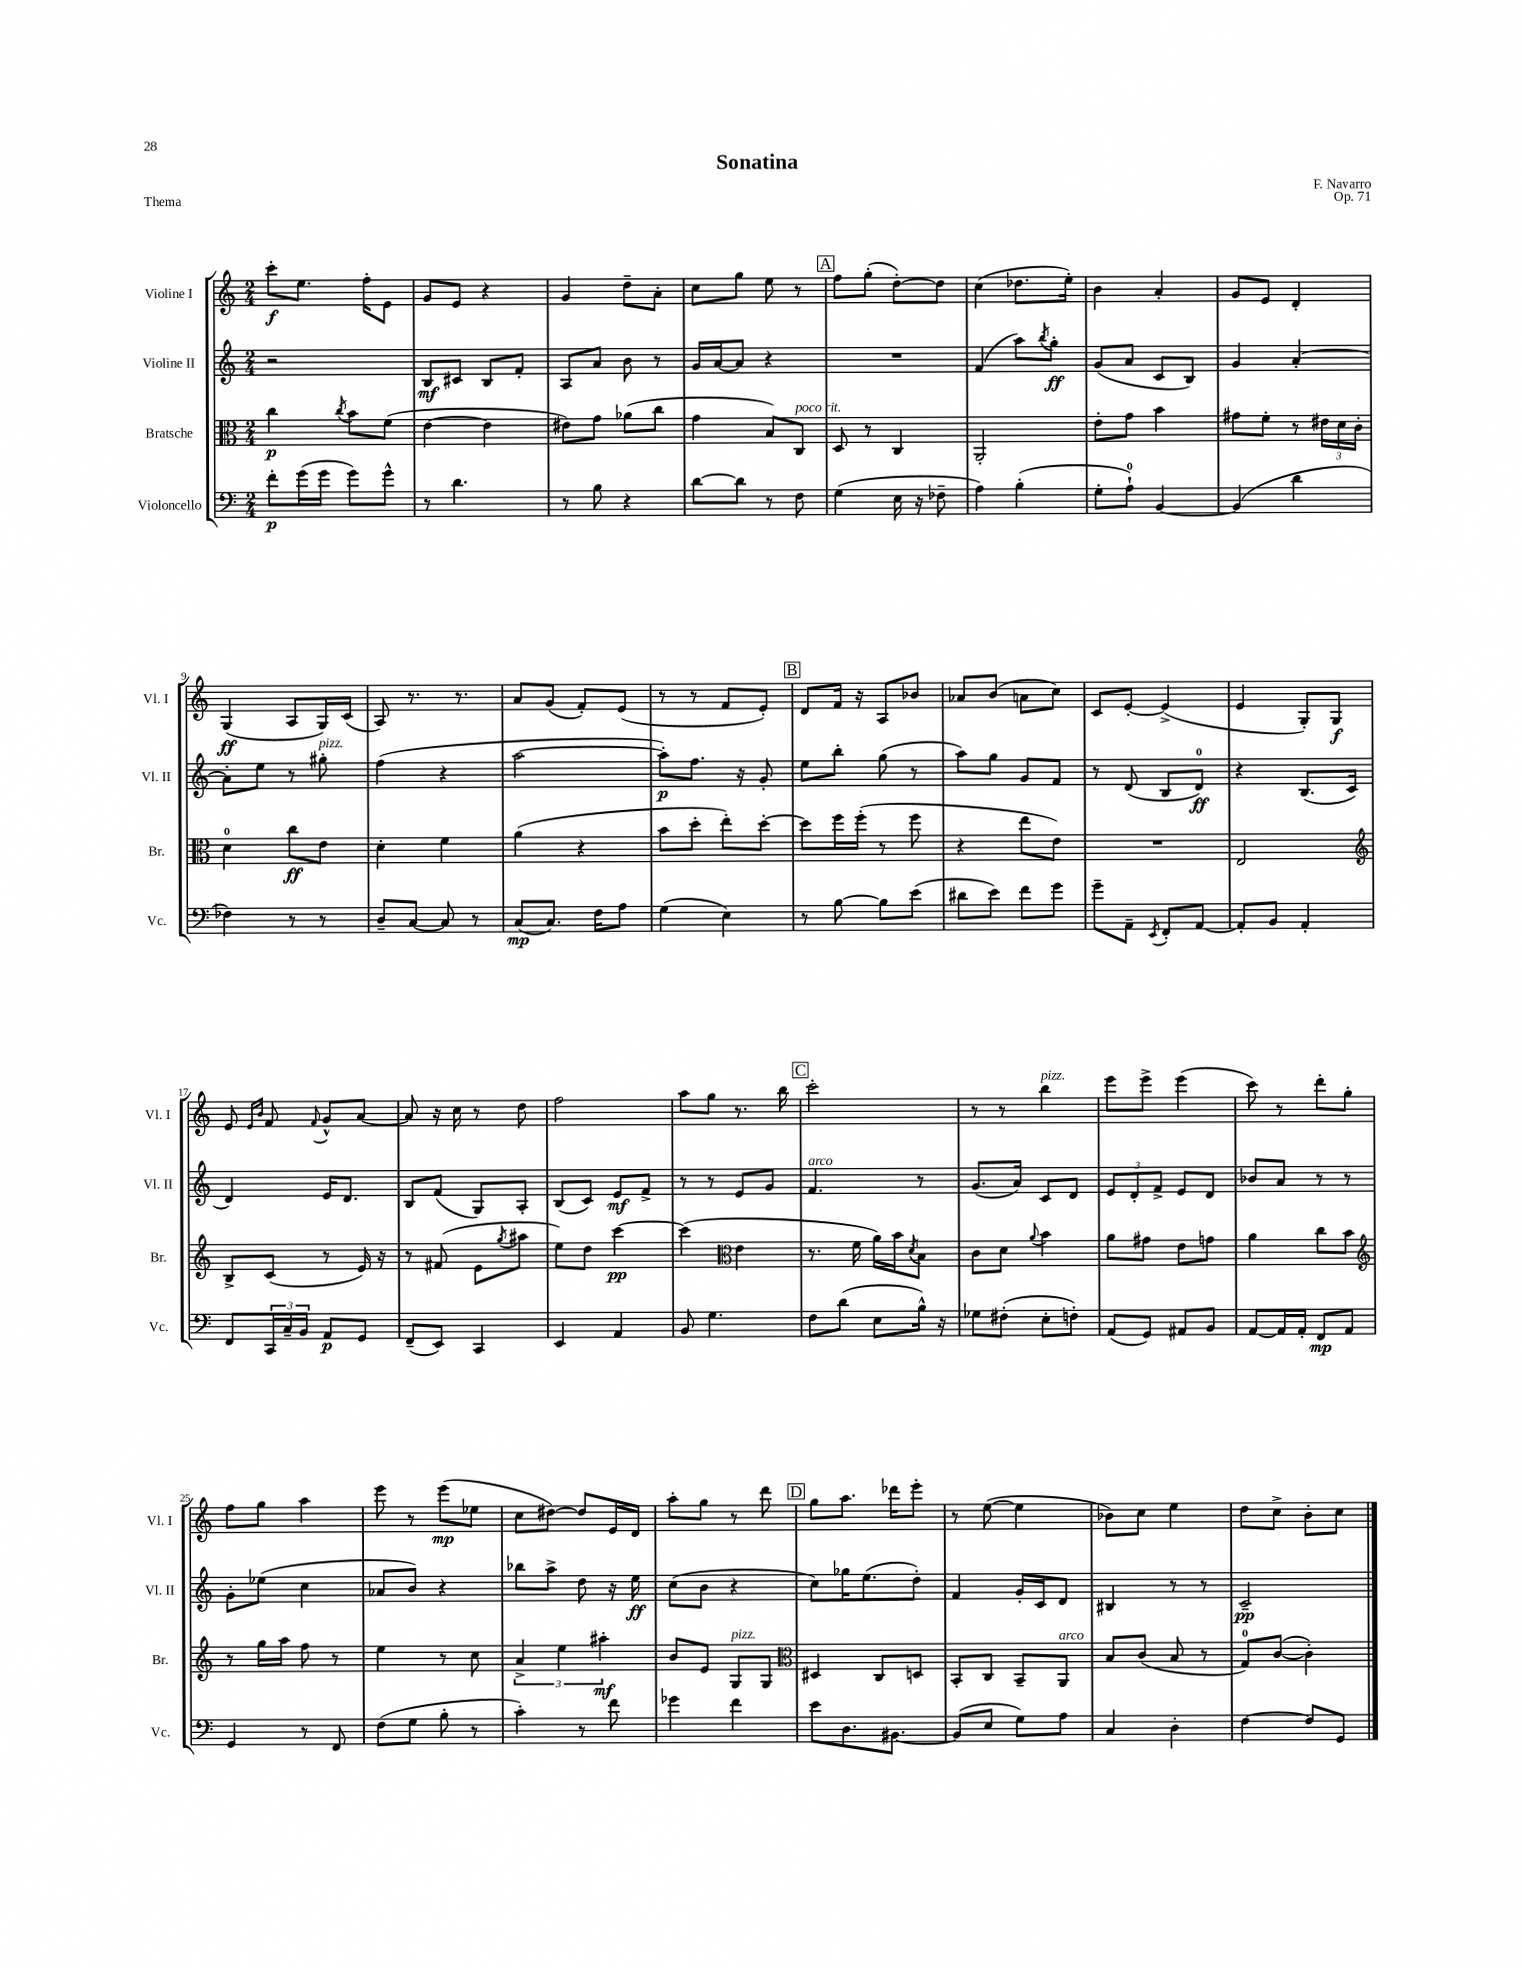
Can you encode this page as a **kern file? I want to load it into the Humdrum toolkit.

**kern	**kern	**kern	**kern
*staff4	*staff3	*staff2	*staff1
*clefF4	*clefC3	*clefG2	*clefG2
*k[]	*k[]	*k[]	*k[]
*M2/4	*M2/4	*M2/4	*M2/4
8f'\L	4cc\	2r	8ccc'\L
(16g\L	.	.	8.ee\J
16g\JJ	.	.	.
.	8qcc/	.	.
8g\L)	8b\L	.	.
.	.	.	16ff'\LK
8g^^\J	(8f\J	.	8e\J
=	=	=	=
8r	[4e\	8B/L	8g/L
4.d\	.	8c#/J	8e/J
.	4e\]	8B/L	4r
.	.	8f'/J	.
=	=	=	=
8r	8e#\L)	8A/L	4g/
8B\	8g\J	8a/J	.
4r	(8a-\L	8b\	8dd~\L
.	8cc\J	8r	8a'\J
=	=	=	=
[8d\L	4g\	16g/LL	8cc\L
.	.	[16a/J	.
8d\]J	.	8a/]J	8gg\J
8r	8B/L)	4r	8ee\
8F\	8C/J	.	8r
=	=	=	=
(4G\	8D/	2r	8ff\L
.	8r	.	(8gg'\J
16E\	4C/	.	[8dd'\L)
16r	.	.	.
8F-~\	.	.	8dd\]J
=	=	=	=
4A\)	2AA'/	(4f/	(4cc\
(4B'\	.	8aa\L)	8.dd-\L
.	.	8qbb/	.
.	.	8gg'\J	.
.	.	.	16ee'\Jk)
=	=	=	=
8G'\L	8e'\L	(8g/L	4b\
8A`\J)	8g\J	8a/J	.
[4BB/	4b\	8c/L	4a'/
.	.	8B/J)	.
=	=	=	=
(4BB/]	8g#\L	4g/	8g/L
.	8f'\J	.	8e/J
4d\	8r	[4a'/	4d'/
.	24e#\LL	.	.
.	24d\	.	.
.	24c'\JJ	.	.
=	=	=	=
4F-\)	4d\	8a'\]L	(4G/
.	.	8ee\J	.
8r	8cc\L	8r	8A/L
8r	8e\J	8gg#'\	16G/L)
.	.	.	(16c/JJ
=	=	=	=
8D~/L	4d'\	(4ff\	8A/)
[8C/J	.	.	8.r
8C/]	4f\	4r	.
.	.	.	8.r
8r	.	.	.
=	=	=	=
(8C/L	(4a\	[2aa\	8a/L
8.C/J)	.	.	(8g/J
.	4r	.	8f'/L)
16F\LK	.	.	.
8A\J	.	.	(8e/J
=	=	=	=
(4G\	8b\L	8aa'\]L)	8r
.	8dd'\J	8.ff\J	8r
4E\)	8ee'\L)	.	8f/L
.	.	16r	.
.	[8dd'\J	8g'/	8e'/J)
=	=	=	=
8r	8dd\]L	8ee\L	8d/L
[8B\	16ff\L	8bb'\J	16f/Jk
.	(16ff'\JJ	.	16r
8B\]L	8r	(8gg\	8A/L
(8e\J	8ff\	8r	8b-/J
=	=	=	=
8d#\L	4r	8aa\L)	8a-/L
8e\J)	.	8gg\J	(8b/J
8f\L	8ee\L	8g/L	8a\L
8g\J	8e\J)	8f/J	8cc\J)
=	=	=	=
8g~\L	2r	8r	8c/L
8AA~\J	.	(8d/	[8e'/J
8qEE/	.	.	.
8FF'/L	.	8B/L	(4e^/]
[8AA/J	.	8d/J)	.
=	=	=	=
8AA'/]L	2E/	4r	4e/
8BB/J	.	.	.
4AA'/	.	(8.B/L	8G'/L)
.	.	.	8G/J
.	.	16c/Jk	.
=	=	=	=
*	*clefG2	*	*
8FF/L	8B^/L	4d/)	8e/
.	.	.	16qqe/LL
.	.	.	16qqb/JJ
24CC/L	(8c/J	.	8f/
24C~/	.	.	.
24BB/JJ	.	.	.
.	.	.	8qqf/
8AA/L	8r	16e/LK	8g^^/L
.	.	8.d/J	.
8GG/J	16e/)	.	[8a/J
.	16r	.	.
=	=	=	=
(8FF~/L	8r	8B/L	8a/]
8EE/J)	(8f#/	(8f/J	16r
.	.	.	16cc\
4CC/	8e\L	8G/L)	8r
.	8qgg/	.	.
.	8aa#\J	8A'/J	8dd\
=	=	=	=
4EE/	8ee\L)	(8B/L	2ff\
.	8dd\J	8c/J)	.
4AA/	[4ccc\	8e/L	.
.	.	8f^/J	.
=	=	=	=
8BB/	(4ccc\]	8r	8aa\L
4.G\	.	8r	8gg\J
*	*clefC3	*	*
.	4e\	8e/L	8.r
.	.	8g/J	.
.	.	.	16bb\
=	=	=	=
8F\L	8.r	4.f/	2ccc'\
(8d\J	.	.	.
.	16f\	.	.
8E\L	16a\LL)	.	.
.	16b\J	.	.
.	8qd/	.	.
16B^^\Jk)	8B\J	8r	.
16r	.	.	.
=	=	=	=
8G-\L	8c\L	(8.g/L	8r
(8F#'\J	8d\J	.	8r
.	.	16a/Jk)	.
.	8qqa/	.	.
8E'\L	4b\	8c/L	4bb\
8F'\J)	.	8d/J	.
=	=	=	=
(8AA/L	8a\L	12e/L	8eee\L
.	.	12d'/	.
8GG/J)	8g#\J	.	8eee^\J
.	.	12f^/J	.
8AA#/L	8e\L	8e/L	(4eee\
8BB/J	8g\J	8d/J	.
=	=	=	=
[8AA/L	4a\	8b-/L	8ccc\)
16AA/]L	.	8a/J	8r
16AA'/JJ	.	.	.
8FF/L	8cc\L	8r	8ddd'\L
8AA/J	8b\J	8r	8gg'\J
=	=	=	=
*	*clefG2	*	*
4GG/	8r	8g'\L	8ff\L
.	16gg\LL	(8ee-\J	8gg\J
.	16aa\JJ	.	.
8r	8ff\	4cc\	4aa\
8FF/	8r	.	.
=	=	=	=
(8F\L	4ee\	8a-/L	8eee\
8G\J	.	8b/J)	8r
8B'\	8r	4r	(8eee\L
8r	8cc\	.	8ee-\J
=	=	=	=
4c'\)	6a^/	8bb-\L	8cc\L
.	.	8aa^\J	[8dd#\J)
.	6ee\	.	.
8r	.	8dd\	8dd#/]L
.	6aa#'\	.	.
8f\	.	16r	16e/L
.	.	16ee\	16d/JJ
=	=	=	=
4g-\	8b/L	(8cc\L	8aa'\L
.	8e/J	8b\J	8gg\J
4f\	8G/L	4r	8r
.	8G/J	.	8ddd\
=	=	=	=
*	*clefC3	*	*
8e\L	4D#/	8cc\L)	8gg\L
8.D\	.	16gg-\K	8.aa\J
.	.	(8.ee\	.
.	8C/L	.	.
[8.BB#\J	.	.	16ddd-\LK
.	8D/J	8dd'\J)	8eee'\J
=	=	=	=
(8BB#/]L	8BB'/L	4f/	8r
8E/J	8C/J	.	([8ee\
8G\L)	8BB~/L	16g'/LL	4ee\]
.	.	16c/J	.
8A\J	8AA/J	8d/J	.
=	=	=	=
4C/	8B/L	4B#/	8b-\L)
.	(8c/J	.	8cc\J
4D'\	8B/	8r	4ee\
.	8r	8r	.
=	=	=	=
[4F\	8G/L)	2c~/	8dd\L
.	([8c/J	.	8cc^\J
8F/]L	4c'\])	.	8b'\L
8GG/J	.	.	8cc\J
==	==	==	==
*-	*-	*-	*-
